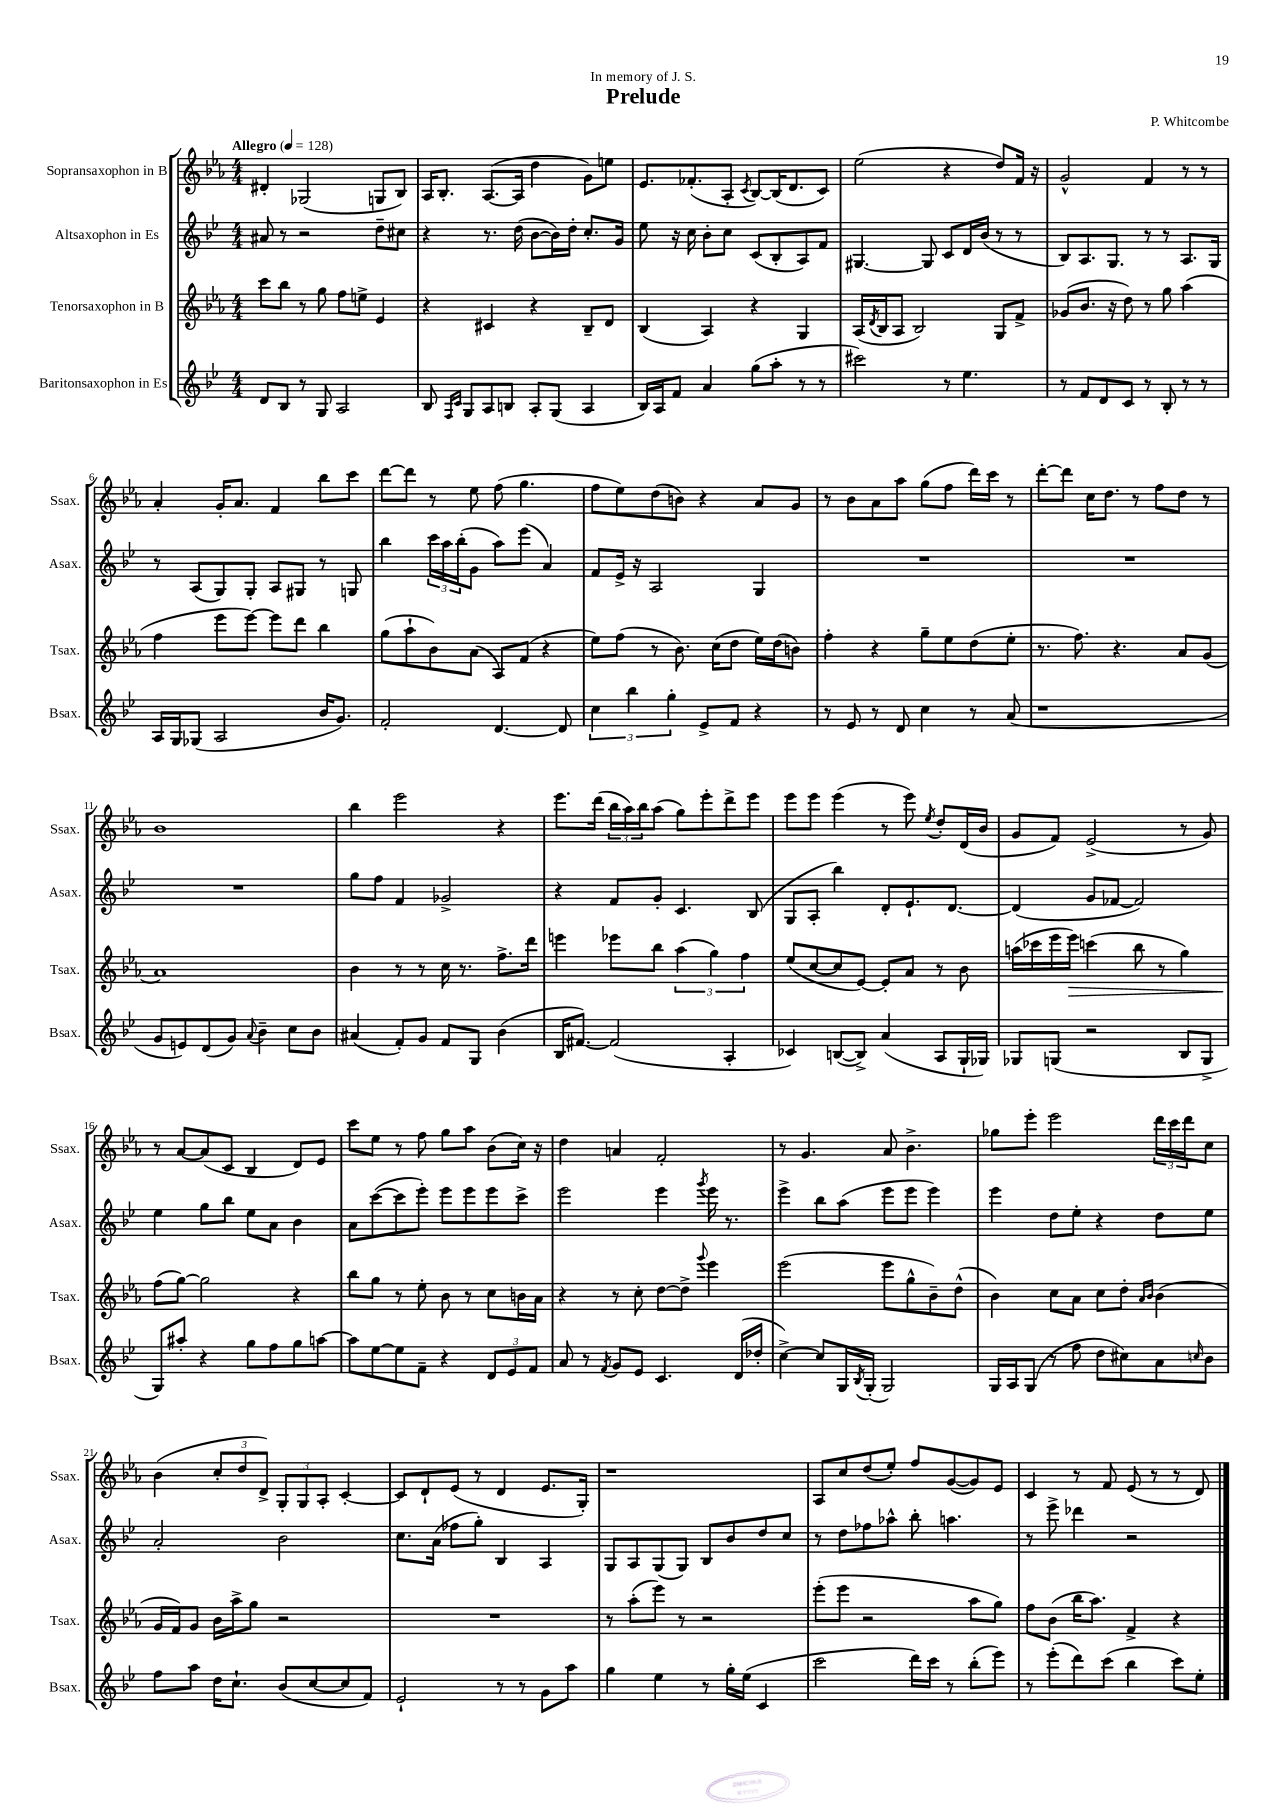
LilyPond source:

\header { title = "Prelude" composer = "P. Whitcombe" dedication = "In memory of J. S." }
<<
\new StaffGroup <<
\new Staff = "s0" \with { instrumentName = "Sopransaxophon in B" shortInstrumentName = "Ssax." } {
    \clef treble \key ees \major \numericTimeSignature \time 4/4 \tempo "Allegro" 4 = 128
    dis'4-. ges2( g8 bes8) |
    aes16 bes8.-. aes8.~( aes16 d''4 g'8) e''8 |
    ees'8. fes'8.-.( aes8-. \acciaccatura { c'8 } bes8~) bes16( d'8. c'8) |
    ees''2( r4 d''8) f'16 r16 |
    g'2-^ f'4 r8 r8 |
    aes'4-. g'16-. aes'8. f'4 bes''8 c'''8 |
    d'''8~ d'''8 r8 ees''8 f''8( g''4. |
    f''8 ees''8) d''8( b'8) r4 aes'8 g'8 |
    r8 bes'8 aes'8 aes''8 g''8( f''8 d'''16) c'''16 r8 |
    d'''8~-. d'''8 c''16 d''8. r8 f''8 d''8 r8 |
    bes'1 |
    bes''4 ees'''2 r4 |
    ees'''8. d'''16( \tuplet 3/2 { bes''16 aes''16) bes''16 } aes''8( g''8) ees'''8-. d'''8-> ees'''8 |
    ees'''8 ees'''8 ees'''4( r8 ees'''8) \acciaccatura { ees''8 } d''8-. d'16( bes'16 |
    g'8 f'8) ees'2->( r8 g'8) |
    r8 aes'8~ aes'8( c'8 bes4 d'8) ees'8 |
    c'''8 ees''8 r8 f''8 g''8 aes''8 bes'8( c''16) r16 |
    d''4 a'4 f'2-. |
    r8 g'4. aes'8 bes'4.-> |
    ges''8 ees'''8-. ees'''2 \tuplet 3/2 { d'''16 c'''16 d'''16 } c''8 |
    bes'4( \tuplet 3/2 { c''8-. d''8 d'8->) } \tuplet 3/2 { g8-. g8 aes8-. } c'4~-. |
    c'8 d'8-! ees'8( r8 d'4 ees'8. g16-.) |
    r1 |
    aes8 c''8 d''8( ees''8-.) f''8 g'8~( g'8) ees'8 |
    c'4 r8 f'8 ees'8( r8 r8 d'8) \bar "|." |
}
\new Staff = "s1" \with { instrumentName = "Altsaxophon in Es" shortInstrumentName = "Asax." } {
    \clef treble \key bes \major \numericTimeSignature \time 4/4
    ais'8 r8 r2 d''8-- cis''8 |
    r4 r8. d''16( bes'8~ bes'16) d''16-. c''8.-. g'16 |
    ees''8 r16 c''16 bes'8-. c''8 c'8( bes8-. a8) f'8 |
    gis4.~ gis8 c'8 d'16 bes'16( r8 r8 |
    bes8) a8. g8. r8 r8 a8. g16 |
    r8 a8( g8) g8-. a8 gis8 r8 g8 |
    bes''4 \tuplet 3/2 { c'''16 a''16 bes''16-.( } g'8 a''8) ees'''8( a'4) |
    f'8 ees'16-> r16 a2 g4 |
    R1 |
    R1 |
    R1 |
    g''8 f''8 f'4 ges'2-> |
    r4 f'8 g'8-. c'4. bes8( |
    g8 a8-. bes''4) d'8-. ees'8.-! d'8.~ |
    d'4( g'8 fes'8~ fes'2) |
    ees''4 g''8 bes''8 ees''8 a'8 bes'4 |
    a'8 c'''8~( c'''8 ees'''8-.) ees'''8 ees'''8 ees'''8 c'''8-> |
    ees'''2 ees'''4 \acciaccatura { g'''8 } ees'''16 r8. |
    ees'''4-> bes''8 a''8( ees'''8 ees'''8 ees'''4) |
    ees'''4 d''8 ees''8-. r4 d''8 ees''8 |
    a'2-. bes'2 |
    c''8. a'16( fes''8 g''8-.) bes4 a4 |
    g8 a8 g8( g8) bes8 bes'8 d''8 c''8 |
    r8 d''8 fes''8 aes''8-^ bes''8-. a''4. |
    r8 ees'''8-> des'''4 r2 \bar "|." |
}
\new Staff = "s2" \with { instrumentName = "Tenorsaxophon in B" shortInstrumentName = "Tsax." } {
    \clef treble \key ees \major \numericTimeSignature \time 4/4
    c'''8 bes''8 r8 g''8 f''8 e''8-> ees'4 |
    r4 cis'4 r4 bes8-- d'8 |
    bes4( aes4) r4 g4 |
    aes16( \acciaccatura { d'8 } bes16 aes8 bes2) g8 f'8-> |
    ges'8( bes'8. r16 d''8) r8 g''8 aes''4( |
    f''4 ees'''8 ees'''8~) ees'''8 d'''8 bes''4 |
    g''8( aes''8-! bes'8) aes'8( aes8) f'8( r4 |
    ees''8) f''8( r8 bes'8.) c''16( d''8 ees''16) d''16( b'8) |
    f''4-. r4 g''8-- ees''8 d''8( ees''8-. |
    r8. f''8.) r4. aes'8 g'8( |
    aes'1) |
    bes'4 r8 r8 c''16 r8. f''8.-> d'''16 |
    e'''4 ees'''8 bes''8 \tuplet 3/2 { aes''4( g''4) f''4 } |
    ees''8( c''8~ c''8 ees'8~) ees'8-. aes'8 r8 bes'8 |
    a''16( ces'''16 ees'''16 ees'''16\>) c'''4( bes''8 r8 g''4) |
    f''8\!( g''8~) g''2 r4 |
    bes''8 g''8 r8 ees''8-. bes'8 r8 c''8 b'16 aes'16 |
    r4 r8 c''8-. d''8~ d''8-> \appoggiatura { g'''8 } ees'''4 |
    ees'''2( ees'''8 g''8-^ bes'8--) d''8-^( |
    bes'4) c''8 aes'8 c''8 d''8-. \grace { aes'16 bes'16 } bes'4( |
    g'16 f'16) g'8 bes'16 aes''16-> g''8 r2 |
    R1 |
    r8 aes''8-.( ees'''8) r8 r2 |
    ees'''8-.( ees'''8 r2 aes''8 g''8) |
    f''8 bes'8( bes''16 aes''8.) f'4-> r4 \bar "|." |
}
\new Staff = "s3" \with { instrumentName = "Baritonsaxophon in Es" shortInstrumentName = "Bsax." } {
    \clef treble \key bes \major \numericTimeSignature \time 4/4
    d'8 bes8 r8 g8 a2 |
    bes8 \grace { f16 c'16 } g8 a8 b8 a8-. g8( a4 |
    bes16) a16 f'8 a'4 g''8( a''8-. r8 r8 |
    cis'''2) r8 ees''4. |
    r8 f'8 d'8 c'8 r8 bes8-. r8 r8 |
    a16 g16 ges8( a2 bes'16 g'8.) |
    f'2-. d'4.~ d'8 |
    \tuplet 3/2 { c''4 bes''4 g''4-. } ees'8-> f'8 r4 |
    r8 ees'8 r8 d'8 c''4 r8 a'8( |
    r1 |
    g'8 e'8) d'8( g'8) \appoggiatura { a'8 } bes'4-- c''8 bes'8 |
    ais'4( f'8-.) g'8 f'8 g8 bes'4( |
    bes16 fis'8.~) fis'2( a4-. |
    ces'4) b8~( b8->) a'4( a8 g16-! ges16) |
    ges8 g8( r2 bes8 g8-> |
    g8) ais''8-. r4 g''8 f''8 g''8 a''8~ |
    a''8 ees''8~ ees''8 f'8-- r4 \tuplet 3/2 { d'8 ees'8 f'8 } |
    a'8 r8 \acciaccatura { f'8 } g'8 ees'8 c'4. d'16( des''16-. |
    c''4~->) c''8 g16 \acciaccatura { bes8 } g16-.( g2) |
    g16 a16 g8( r8 f''8 d''8 cis''8) a'8 \grace { c''16 } bes'8 |
    f''8 a''8 d''16 c''8.-! bes'8( c''8~ c''8 f'8) |
    ees'2-! r8 r8 g'8 a''8 |
    g''4 ees''4 r8 g''16-. ees''16( c'4 |
    c'''2 d'''16) c'''16 r8 bes''8-.( ees'''8) |
    r8 ees'''8-.( d'''8) c'''8( bes''4 c'''8) ees''8-. \bar "|." |
}
>>
>>
